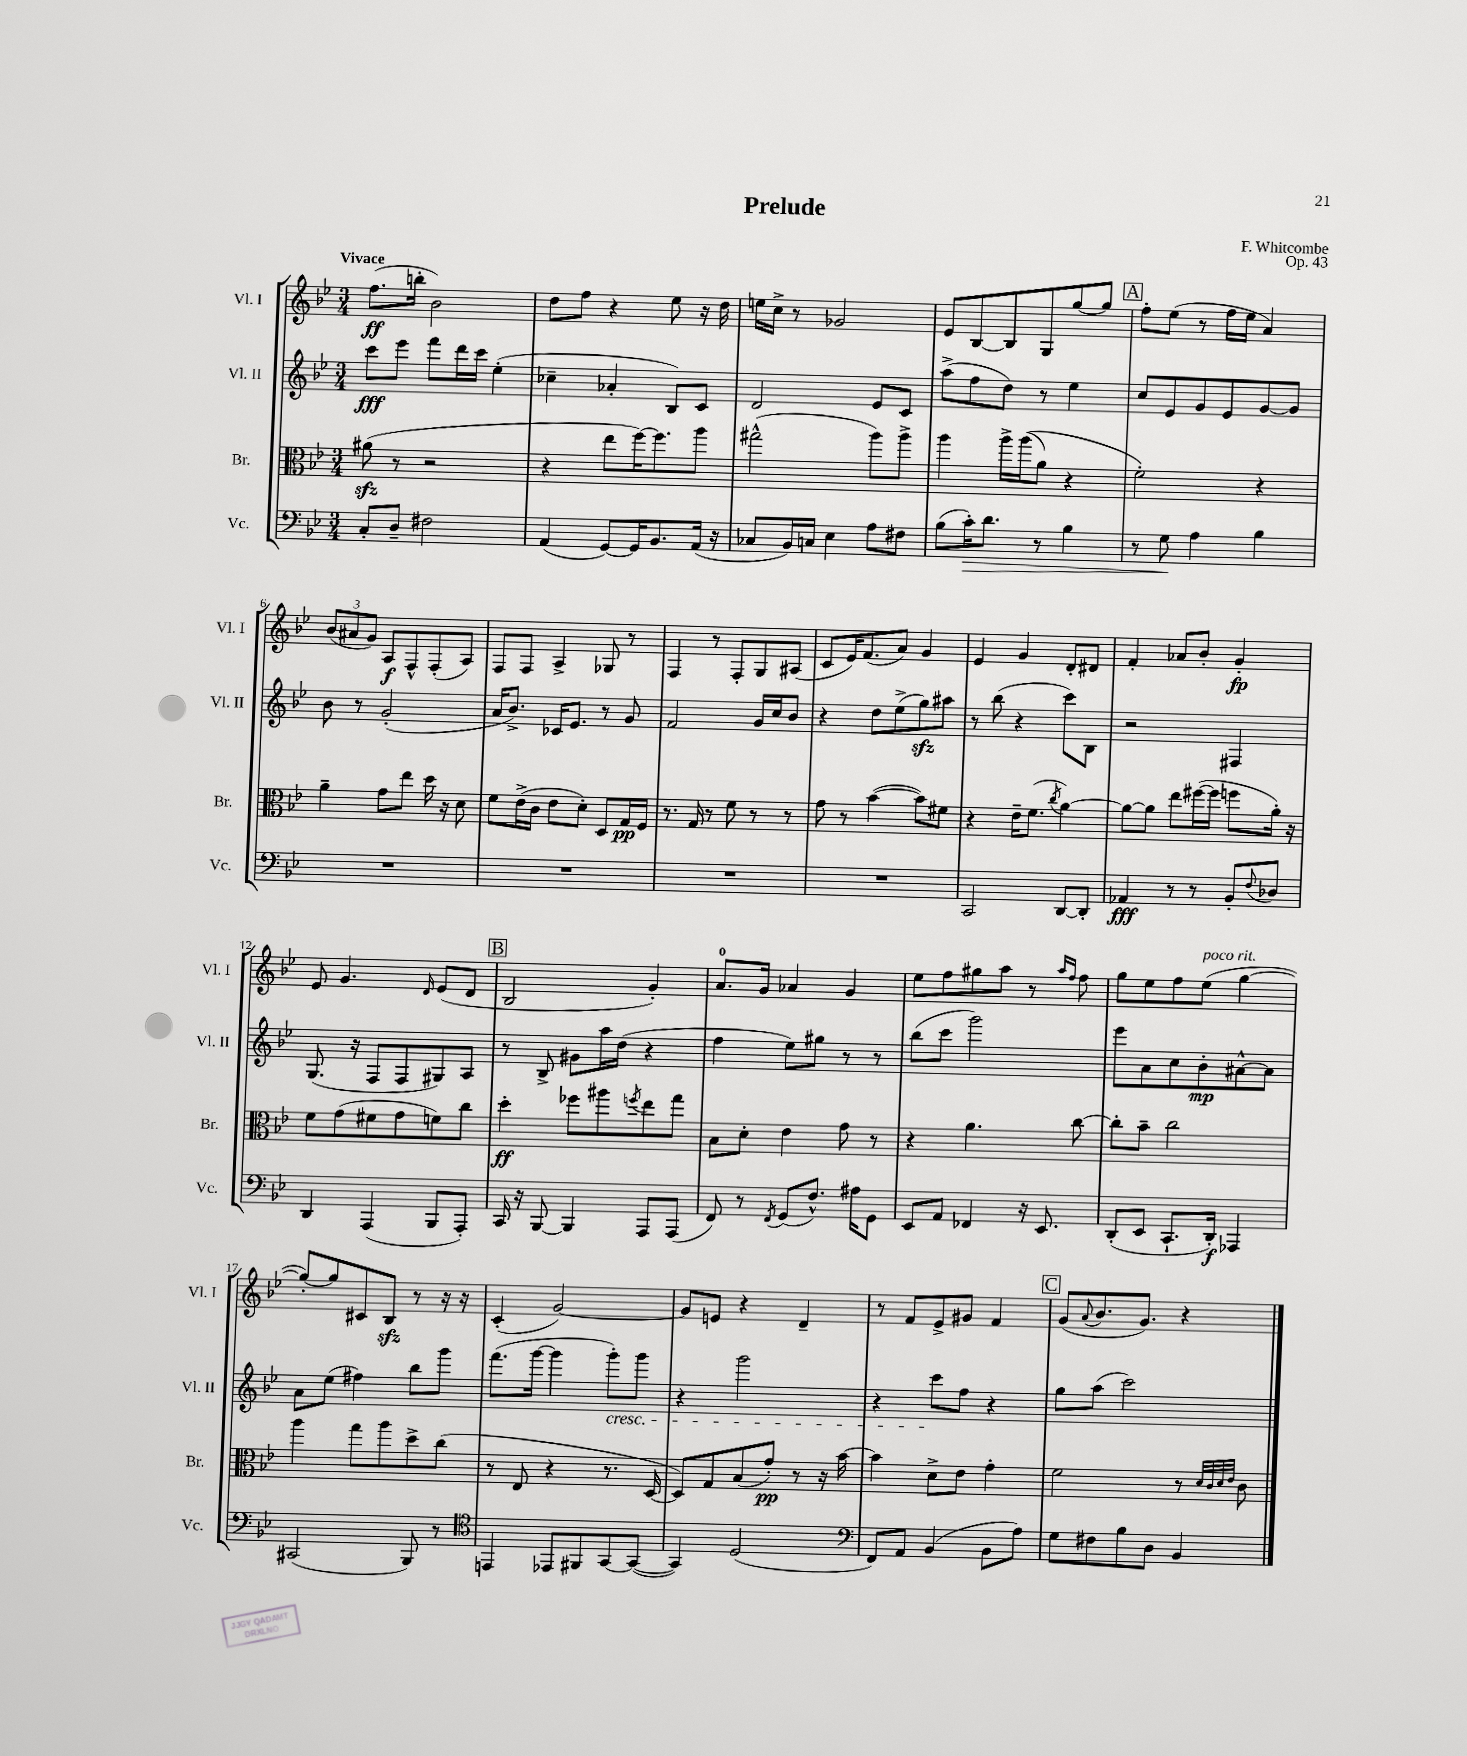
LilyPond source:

\header { title = "Prelude" composer = "F. Whitcombe" opus = "Op. 43" }
<<
\new StaffGroup <<
\new Staff = "s0" \with { instrumentName = "Vl. I" shortInstrumentName = "Vl. I" } {
    \clef treble \key bes \major \numericTimeSignature \time 3/4 \tempo "Vivace"
    f''8.\ff( b''16-. bes'2) |
    d''8 f''8 r4 ees''8 r16 d''16 |
    e''16 c''16-> r8 ges'2 |
    ees'8 bes8~ bes8 g8 g''8~ g''8 |
    \mark \markup { \box "A" } f''8-. ees''8( r8 f''16 ees''16 a'4) |
    \tuplet 3/2 { bes'8( ais'8 g'8) } a8\f f8-^ f8-.( a8) |
    f8 f8 a4-> ges8 r8 |
    f4 r8 f8-. g8 ais8( |
    c'8 ees'16) f'8.( a'8) g'4 |
    ees'4 g'4 d'8-. dis'8 |
    f'4-. aes'8 bes'8-. g'4-.\fp |
    ees'8 g'4. \grace { d'16 } ees'8( d'8 |
    \mark \markup { \box "B" } bes2 g'4-.) |
    a'8.-0 g'16 aes'4 g'4 |
    ees''8 f''8 gis''8 a''8 r8 \grace { a''16 f''16 } f''8 |
    g''8 ees''8 f''8 ees''8^\markup { \italic "poco rit." }( g''4~ |
    g''8~-.) g''8 cis'8 bes8\sfz r8 r16 r16 |
    c'4-.( g'2~) |
    g'8 e'8 r4 d'4-- |
    r8 f'8 ees'8-> gis'8 f'4 |
    \mark \markup { \box "C" } g'8( \appoggiatura { a'8 } bes'8. g'8.) r4 \bar "|." |
}
\new Staff = "s1" \with { instrumentName = "Vl. II" shortInstrumentName = "Vl. II" } {
    \clef treble \key bes \major \numericTimeSignature \time 3/4
    c'''8\fff ees'''8 f'''8 d'''16 c'''16 ees''4-.( |
    ces''4-- aes'4-. bes8) c'8 |
    d'2 ees'8 c'8 |
    a''8->( f''8 d''8) r8 ees''4 |
    \mark \markup { \box "A" } c''8 ees'8 g'8 ees'8 g'8~ g'8 |
    bes'8 r8 g'2-.( |
    a'16 bes'8.->) ces'16 ees'8. r8 g'8 |
    f'2 g'16 c''16 bes'8 |
    r4 d''8 ees''8->( g''8\sfz) ais''8 |
    r8 bes''8( r4 c'''8) bes8 |
    r2 fis4 |
    g8.( r16 f8 f8 gis8) a8 |
    \mark \markup { \box "B" } r8 bes8-> gis'8 a''16 d''16( r4 |
    f''4 ees''8) gis''8 r8 r8 |
    bes''8( c'''8 g'''2) |
    ees'''8 a'8 c''8 bes'8-.\mp ais'8~-^ ais'8 |
    a'8 ees''8( fis''4) bes''8 g'''8 |
    f'''8.( g'''16~ g'''4 g'''8-.\cresc) g'''8 |
    r4 g'''2 |
    r4 c'''8\! f''8 r4 |
    \mark \markup { \box "C" } g''8 a''8( c'''2) \bar "|." |
}
\new Staff = "s2" \with { instrumentName = "Br." shortInstrumentName = "Br." } {
    \clef alto \key bes \major \numericTimeSignature \time 3/4
    ais'8\sfz( r8 r2 |
    r4 ees''8 f''16~) f''8. a''8 |
    gis''2-^( a''8) a''8-> |
    a''4 a''16-> a''16(\( a'8) r4 |
    \mark \markup { \box "A" } f'2-.\) r4 |
    a'4-- g'8 ees''8 d''16 r16 d'8 |
    f'8 ees'16->( c'16 ees'8 d'8-.) d8 g16\pp f16 |
    r8. g16 r8 f'8 r8 r8 |
    g'8 r8 bes'4~( bes'8) fis'8 |
    r4 ees'16-- f'8.( \acciaccatura { c''8 } a'4~) |
    a'8~ a'8 ees''8 fis''16~( fis''16 f''8 a'16-.) r16 |
    f'8 g'8( fis'8 g'8 f'8) c''8 |
    \mark \markup { \box "B" } d''4-.\ff fes''8 ais''8 \acciaccatura { f''8 } ees''8 g''8 |
    bes8 d'8-. ees'4 g'8 r8 |
    r4 a'4. c''8~ |
    c''8-. bes'8-- c''2 |
    a''4 g''8 a''8 d''8-> c''8( |
    r8 ees8 r4 r8. d16~ |
    d8) g8 bes8( g'8-.\pp) r8 r16 bes'16~ |
    bes'4 d'8-> ees'8 g'4-. |
    \mark \markup { \box "C" } f'2 r8 \grace { d'32 c'32 d'32 ees'32 } c'8 \bar "|." |
}
\new Staff = "s3" \with { instrumentName = "Vc." shortInstrumentName = "Vc." } {
    \clef bass \key bes \major \numericTimeSignature \time 3/4
    c8-. d8-- fis2 |
    a,4( g,8~) g,16 bes,8. a,16( r16 |
    ces8 bes,16) c16 ees4 a8 fis8 |
    bes8( c'16-.\>) d'8. r8 bes4 |
    \mark \markup { \box "A" } r8 g8\! a4 bes4 |
    R2. |
    R2. |
    R2. |
    R2. |
    c,2 d,8~ d,8-. |
    aes,4\fff r8 r8 bes,8-. \appoggiatura { f8 } des8 |
    d,4 a,,4( bes,,8 a,,8-.) |
    \mark \markup { \box "B" } c,16 r16 bes,,8~ bes,,4 a,,8 a,,8( |
    f,8) r8 \acciaccatura { f,8 } g,8( f8.-^) ais16 g,8 |
    ees,8 a,8 fes,4 r16 ees,8. |
    d,8-.( ees,8 c,8.-! d,16-.\f) aes,,4 |
    cis,2( bes,,8) r8 |
    \clef tenor e,4 ees,8 fis,8 g,8~ g,8~( |
    g,4) d2( |
    \clef bass f,8) a,8 bes,4( bes,8 a8) |
    \mark \markup { \box "C" } g8 fis8 bes8 d8 bes,4 \bar "|." |
}
>>
>>
